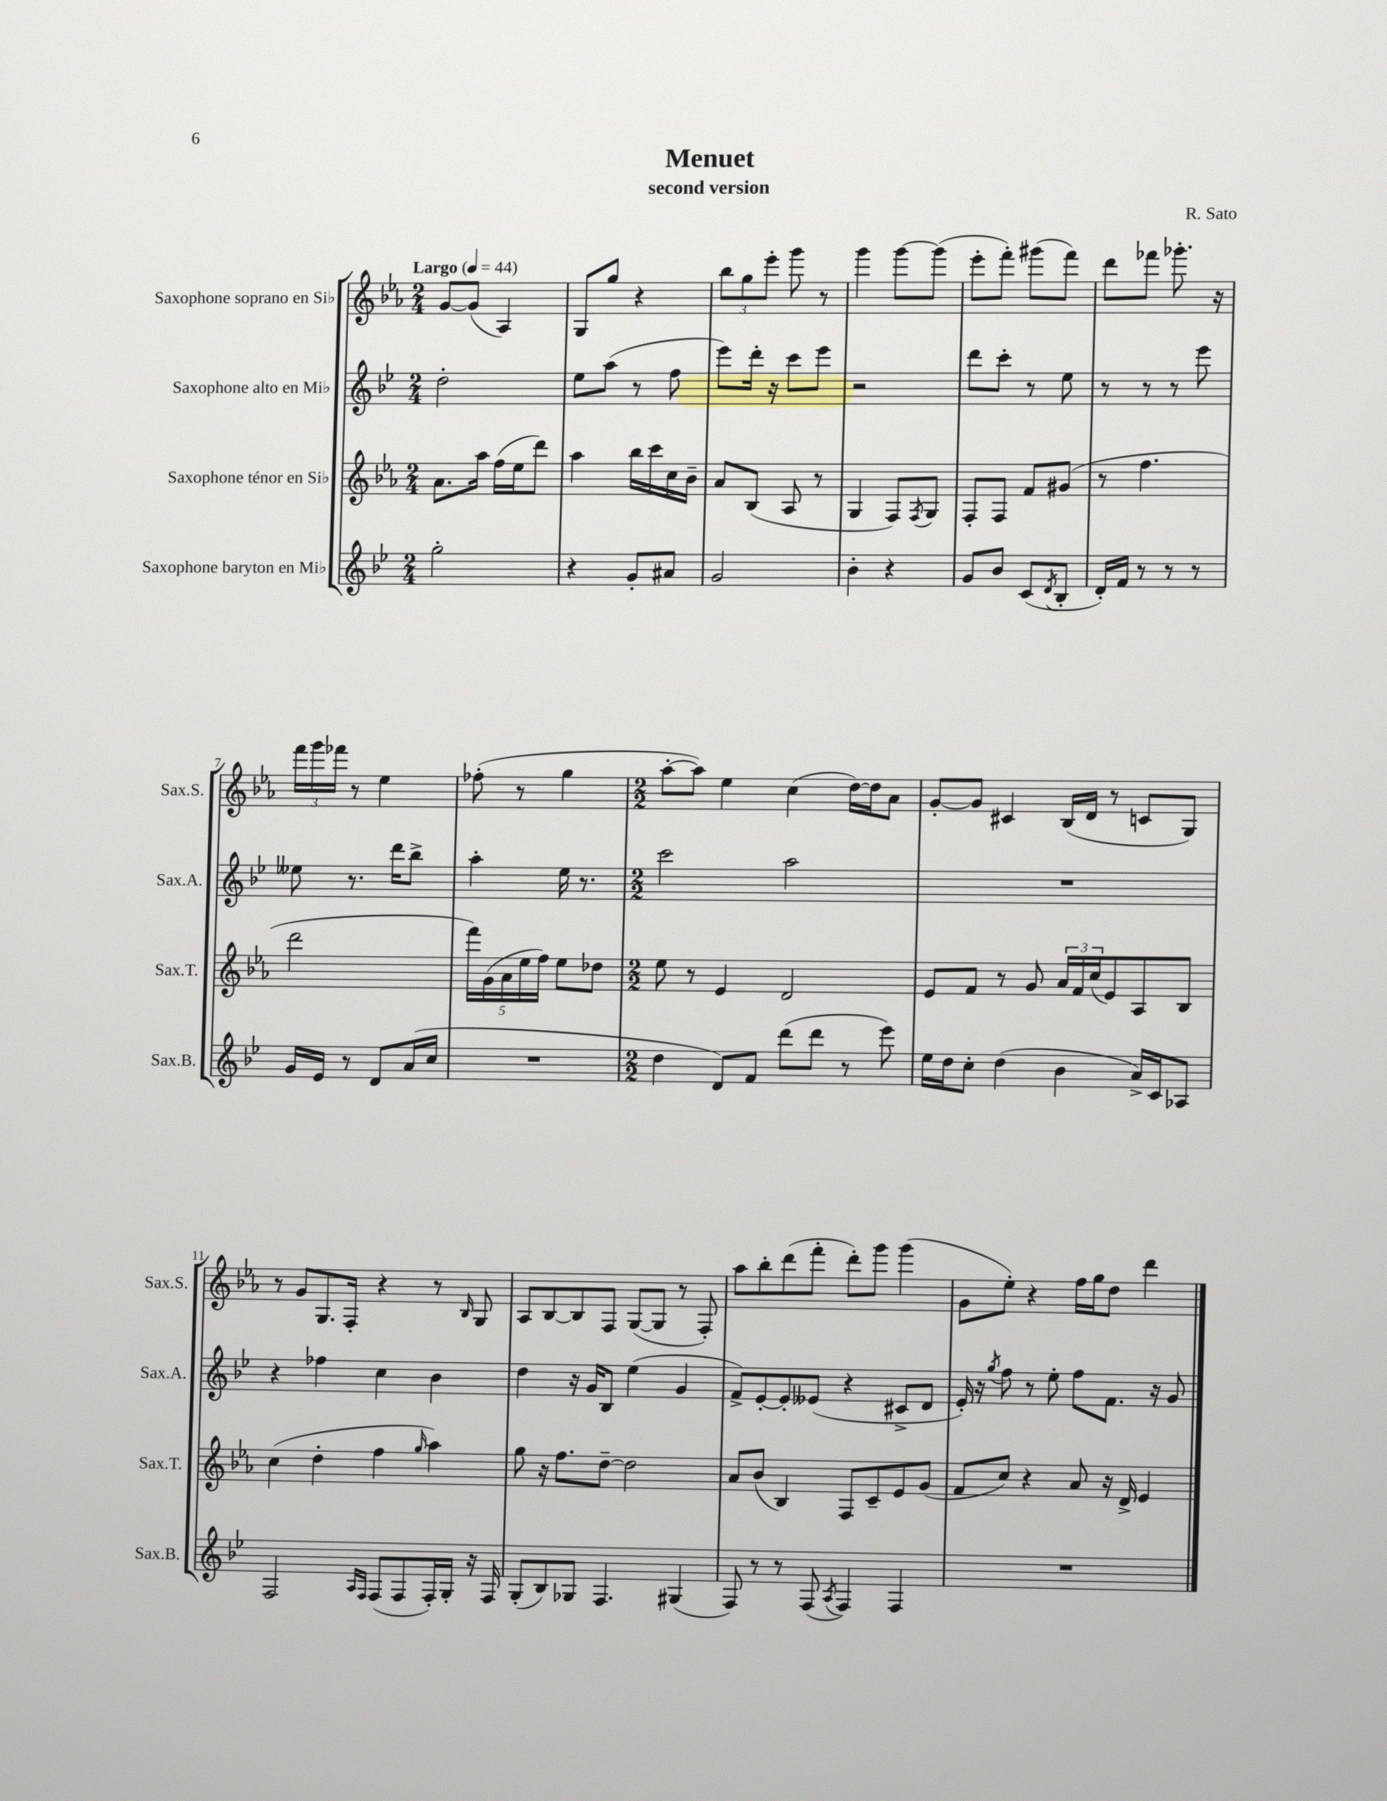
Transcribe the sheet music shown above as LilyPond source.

\header { title = "Menuet" composer = "R. Sato" subtitle = "second version" }
<<
\new StaffGroup <<
\new Staff = "s0" \with { instrumentName = "Saxophone soprano en Sib" shortInstrumentName = "Sax.S." } {
    \clef treble \key ees \major \numericTimeSignature \time 2/4 \tempo "Largo" 4 = 44
    g'8~ g'8( aes4) |
    g8 g''8 r4 |
    \tuplet 3/2 { bes''8 g''8 ees'''8-. } g'''8 r8 |
    g'''4 g'''8~ g'''8( |
    ees'''8-. f'''8-.) gis'''8( f'''8) |
    d'''8 fes'''8 ges'''8.-. r16 |
    \tuplet 3/2 { f'''16 g'''16 fes'''16 } r8 ees''4 |
    fes''8-.( r8 g''4 |
    \numericTimeSignature \time 2/2 aes''8~-. aes''8) ees''4 c''4( d''16~) d''16 aes'8 |
    g'8~-. g'8 cis'4 bes16( d'16 r8 c'8 g8) |
    r8 g'8 g8. f16-. r4 r8 \grace { bes16 } g8 |
    aes8 bes8~ bes8 f8 g8~( g8 r8 f8-.) |
    aes''8 bes''8-. d'''8( f'''8-. d'''8-.) g'''8 g'''4( |
    g'8 ees''8-.) r4 f''16 g''16 d''8 d'''4 \bar "|." |
}
\new Staff = "s1" \with { instrumentName = "Saxophone alto en Mib" shortInstrumentName = "Sax.A." } {
    \clef treble \key bes \major \numericTimeSignature \time 2/4
    d''2-. |
    ees''8 a''8( r8 f''8 |
    ees'''8) d'''16-. r16 c'''8 ees'''8 |
    r2 |
    d'''8 c'''8-. r8 ees''8 |
    r8 r8 r8 ees'''8 |
    eeses''8 r8. d'''16 bes''8-> |
    a''4-. ees''16 r8. |
    \numericTimeSignature \time 2/2 c'''2 a''2 |
    R1 |
    r4 fes''4 c''4 bes'4 |
    d''4 r16 g'16 bes8 ees''4( g'4 |
    f'8->) ees'8~-. ees'8-. eeses'8( r4 cis'8-> d'8 |
    ees'16-.) r16 \acciaccatura { g''8 } f''8 r8 ees''8-. f''8 f'8. r16 g'8 \bar "|." |
}
\new Staff = "s2" \with { instrumentName = "Saxophone ténor en Sib" shortInstrumentName = "Sax.T." } {
    \clef treble \key ees \major \numericTimeSignature \time 2/4
    aes'8. aes''16 f''16( ees''16 d'''8) |
    aes''4 bes''16 c'''16 c''16 bes'16-- |
    aes'8 bes8( aes8 r8 |
    g4 f8) \acciaccatura { f8 } g8 |
    f8-. f8 f'8 gis'8( |
    r8 f''4. |
    d'''2 |
    \tuplet 5/4 { f'''16) g'16( aes'16 ees''16 f''16) } ees''8 des''8 |
    \numericTimeSignature \time 2/2 ees''8 r8 ees'4 d'2 |
    ees'8 f'8 r8 g'8 \tuplet 3/2 { aes'16 f'16 c''16( } ees'8) aes8 bes8 |
    c''4( d''4-. f''4 \grace { g''16 } aes''4) |
    g''8 r16 f''8. d''8~-- d''2 |
    aes'8 bes'8( bes4) f8 c'8-- ees'8 g'8( |
    f'8 c''8) r4 aes'8 r16 d'16-> ees'4 \bar "|." |
}
\new Staff = "s3" \with { instrumentName = "Saxophone baryton en Mib" shortInstrumentName = "Sax.B." } {
    \clef treble \key bes \major \numericTimeSignature \time 2/4
    g''2-. |
    r4 g'8-. ais'8 |
    g'2 |
    bes'4-. r4 |
    g'8 bes'8 c'8( \acciaccatura { d'8 } bes8-. |
    d'16-.) f'16 r8 r8 r8 |
    g'16 ees'16 r8 d'8 a'16( c''16 |
    R2 |
    \numericTimeSignature \time 2/2 d''4 d'8) f'8 d'''8( d'''8 r8 ees'''8) |
    ees''16 d''16 c''8-. d''4( bes'4 a'16->) c'16 aes8 |
    f2 \grace { a16 f16 } f8( f8 f16-.) g16-. r16 f16 |
    g8-.( bes8) ges8 f4. gis4( |
    f8) r8 r8 f8( \acciaccatura { a8 } f4) f4 |
    R1 \bar "|." |
}
>>
>>
